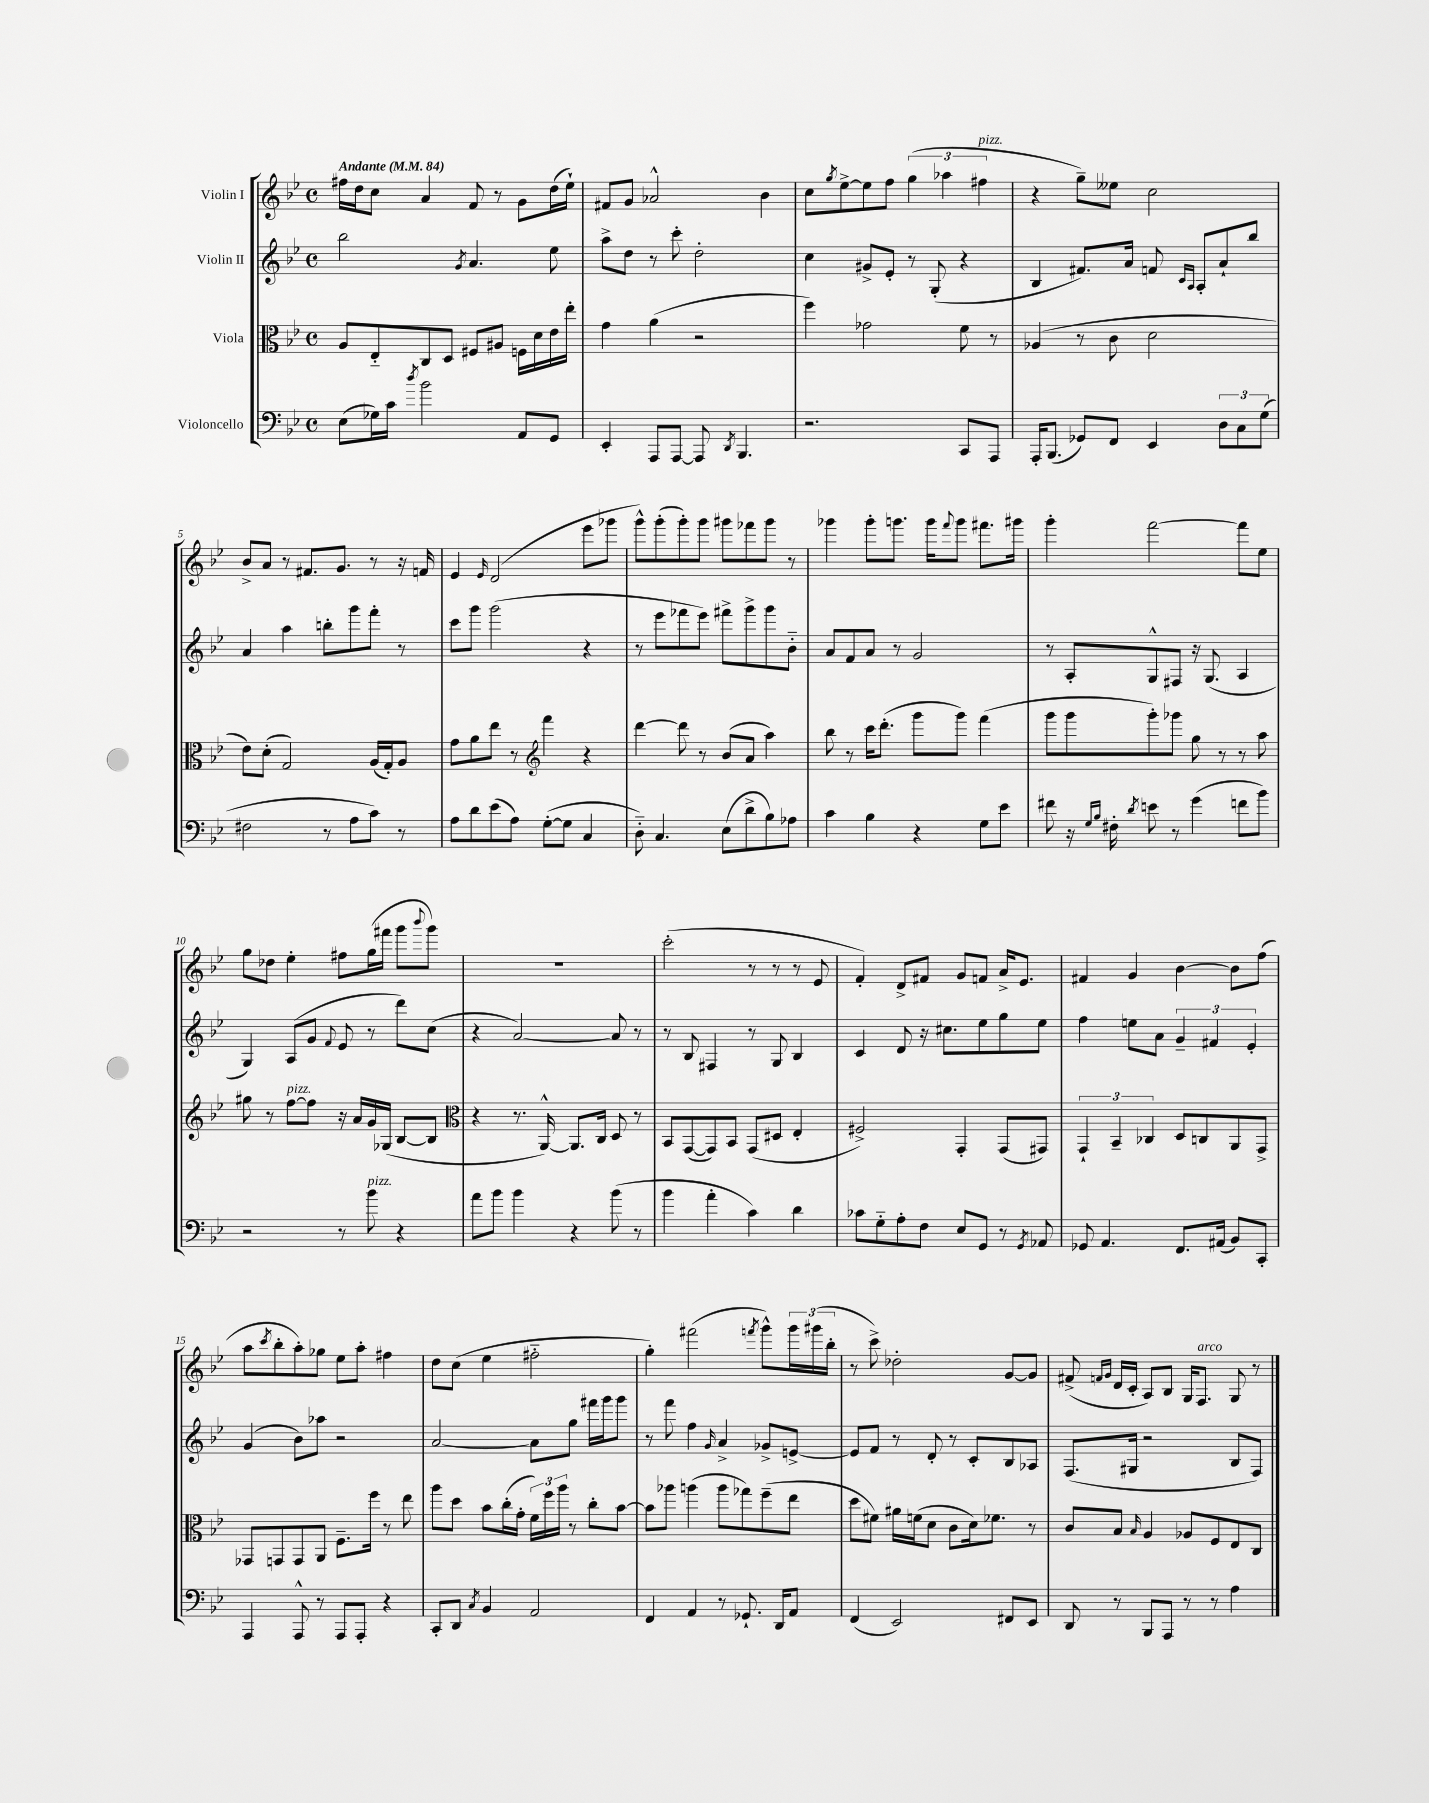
<<
\new StaffGroup <<
\new Staff = "s0" \with { instrumentName = "Violin I" } {
    \clef treble \key bes \major \defaultTimeSignature \time 4/4 \tempo "Andante" 4 = 84
    fis''16 d''16 c''8 a'4 f'8 r8 g'8 d''16( ees''16-!) |
    fis'8 g'8 aes'2-^ bes'4 |
    c''8 \acciaccatura { g''8 } ees''8~-> ees''8 f''8 \tuplet 3/2 { g''4( aes''4 fis''4^\markup { \italic "pizz." } } |
    r4 g''8--) eeses''8 c''2 |
    bes'8-> a'8 r8 fis'8. g'8. r8 r16 f'16 |
    ees'4 \grace { ees'16 } d'2( ees'''8 ges'''8 |
    g'''8-^) g'''8-.( g'''8-.) g'''8 gis'''8 fes'''8 gis'''8 r8 |
    ges'''4 ges'''8-. g'''8. g'''16 \appoggiatura { f'''8 } g'''8 fis'''8. gis'''16 |
    g'''4-. f'''2~ f'''8 ees''8 |
    g''8 des''8 ees''4-. fis''8 g''16( fis'''16 g'''8 \appoggiatura { bes'''8 } g'''8) |
    R1 |
    c'''2-.( r8 r8 r8 ees'8 |
    f'4-.) d'8-> fis'8 g'8 f'8 a'16-> ees'8. |
    fis'4 g'4 bes'4~ bes'8 f''8( |
    a''8 \acciaccatura { c'''8 } bes''8-. a''8-.) ges''8 ees''8 a''8-. fis''4 |
    d''8 c''8( ees''4 fis''2-_ |
    g''4-.) fis'''2( \acciaccatura { f'''8 } g'''8-^) \tuplet 3/2 { g'''16 gis'''16( bes''16-. } |
    r8 c'''8->) des''2-. g'8~ g'8 |
    fis'8->( \grace { f'16 g'16 } d'16 c'16-. a8) bes8 g16 f8.^\markup { \italic "arco" } g8 r8 \bar "|." |
}
\new Staff = "s1" \with { instrumentName = "Violin II" } {
    \clef treble \key bes \major \defaultTimeSignature \time 4/4
    bes''2 \acciaccatura { g'8 } a'4. ees''8 |
    a''8-> d''8 r8 c'''8-. d''2-. |
    c''4 gis'8-> ees'8-. r8 g8-.( r4 |
    bes4 fis'8.) a'16 f'8 \grace { c'16 a16 } a8-. a'8-! bes''8 |
    a'4 a''4 b''8-. g'''8 f'''8-. r8 |
    c'''8 g'''8 g'''2( r4 |
    r8 ees'''8 fes'''8 ees'''8) fis'''8-> g'''8-> g'''8 bes'8-_ |
    a'8 f'8 a'8 r8 g'2 |
    r8 a8-. g8-^ fis8 r16 g8.( a4 |
    g4) a8( g'8 \appoggiatura { f'8 } ees'8 r8 d'''8) c''8( |
    r4 a'2~) a'8 r8 |
    r8 bes8 fis4 r8 g8 bes4 |
    c'4 d'8 r16 cis''8. ees''8 g''8 ees''8 |
    f''4 e''8 a'8 \tuplet 3/2 { g'4-- fis'4 ees'4-. } |
    g'4( bes'8) aes''8 r2 |
    a'2~ a'8 g''8 fis'''16 g'''16 g'''8 |
    r8 f'''8 f''4 \grace { g'16 } a'4-> ges'8-> e'8~-> |
    e'8 f'8 r8 d'8-. r8 c'8-. bes8 aes8 |
    f8.( gis16 r2 bes8 f8) \bar "|." |
}
\new Staff = "s2" \with { instrumentName = "Viola" } {
    \clef alto \key bes \major \defaultTimeSignature \time 4/4
    a8 ees8-_ c8 d8 fis8 ais8 f16 d'16 ees'16 ees''16-. |
    g'4 a'4( r2 |
    f''4) ges'2 f'8 r8 |
    aes4( r8 c'8 d'2 |
    ees'8) d'8-.( g2) a16( g16-.) a8 |
    g'8 a'8 ees''8 r8 \clef treble f'''4 r4 |
    d'''4~ d'''8 r8 bes'8( a'8 a''4) |
    bes''8 r8 c'''16 d'''8.-.( g'''8 g'''8) f'''4( |
    g'''8 g'''8 g'''8-.) ges'''8 g''8 r8 r8 a''8 |
    gis''8 r8 f''8~^\markup { \italic "pizz." } f''8 r16 a'16 g'16 ges16( bes8~ bes8 |
    \clef alto r4 r8. a,16~-^) a,8. c16 d8 r8 |
    bes,8 g,8~( g,8) bes,8 g,8( dis8 ees4-. |
    fis2->) g,4-. g,8( gis,8) |
    \tuplet 3/2 { g,4-! bes,4-- ces4 } d8 c8 a,8 g,8-> |
    ges,8 g,8 g,8 a,8 f8.-- f''16 r8 ees''8 |
    a''8 d''8 bes'8 c''16-.( g'16-. \tuplet 3/2 { f'16) f''16 a''16 } r8 c''8-. bes'8~ |
    bes'8 aes''8 a''4( a''8 ges''8) f''8--( ees''8 |
    d''8 fis'8) ais'16 f'16( d'8 c'8 d'16) fes'8. r8 |
    c'8 bes8 \grace { bes16 } a4 aes8 f8 ees8 c8 \bar "|." |
}
\new Staff = "s3" \with { instrumentName = "Violoncello" } {
    \clef bass \key bes \major \defaultTimeSignature \time 4/4
    ees8( ges16) c'16 \acciaccatura { d''8 } bes'2 a,8 g,8 |
    ees,4-. a,,8 a,,8~ a,,8 \acciaccatura { d,8 } bes,,4. |
    r2. c,8 a,,8 |
    a,,16-. bes,,8.( ges,8) f,8 ees,4 \tuplet 3/2 { d8 c8 g8( } |
    fis2 r8 a8 c'8) r8 |
    a8 d'8 ees'8( a8) g8~-.( g8 c4 |
    d8-_) c4. ees8( d'8-> bes8) aes8 |
    c'4 bes4 r4 g8 ees'8 |
    fis'8 r16 \grace { g16 bes16 } fis16-. \acciaccatura { d'8 } e'8 r8 g'4( f'8 bes'8) |
    r2 r8 bes'8^\markup { \italic "pizz." } r4 |
    a'8 bes'8 bes'4 r4 bes'8( r8 |
    bes'4 a'4-. c'4) d'4 |
    ces'8 g8-_ a8-. f8 ees8 g,8 r8 \acciaccatura { g,8 } aes,8 |
    ges,8 a,4. f,8. ais,16( bes,8) c,8-. |
    a,,4 a,,8-^ r8 a,,8 a,,8-. r4 |
    c,8-. d,8 \acciaccatura { c8 } bes,4 a,2 |
    f,4 a,4 r8 ges,8.-! d,16 a,8 |
    f,4( ees,2) fis,8 ees,8 |
    d,8 r8 bes,,8 a,,8 r8 r8 a4 \bar "|." |
}
>>
>>
